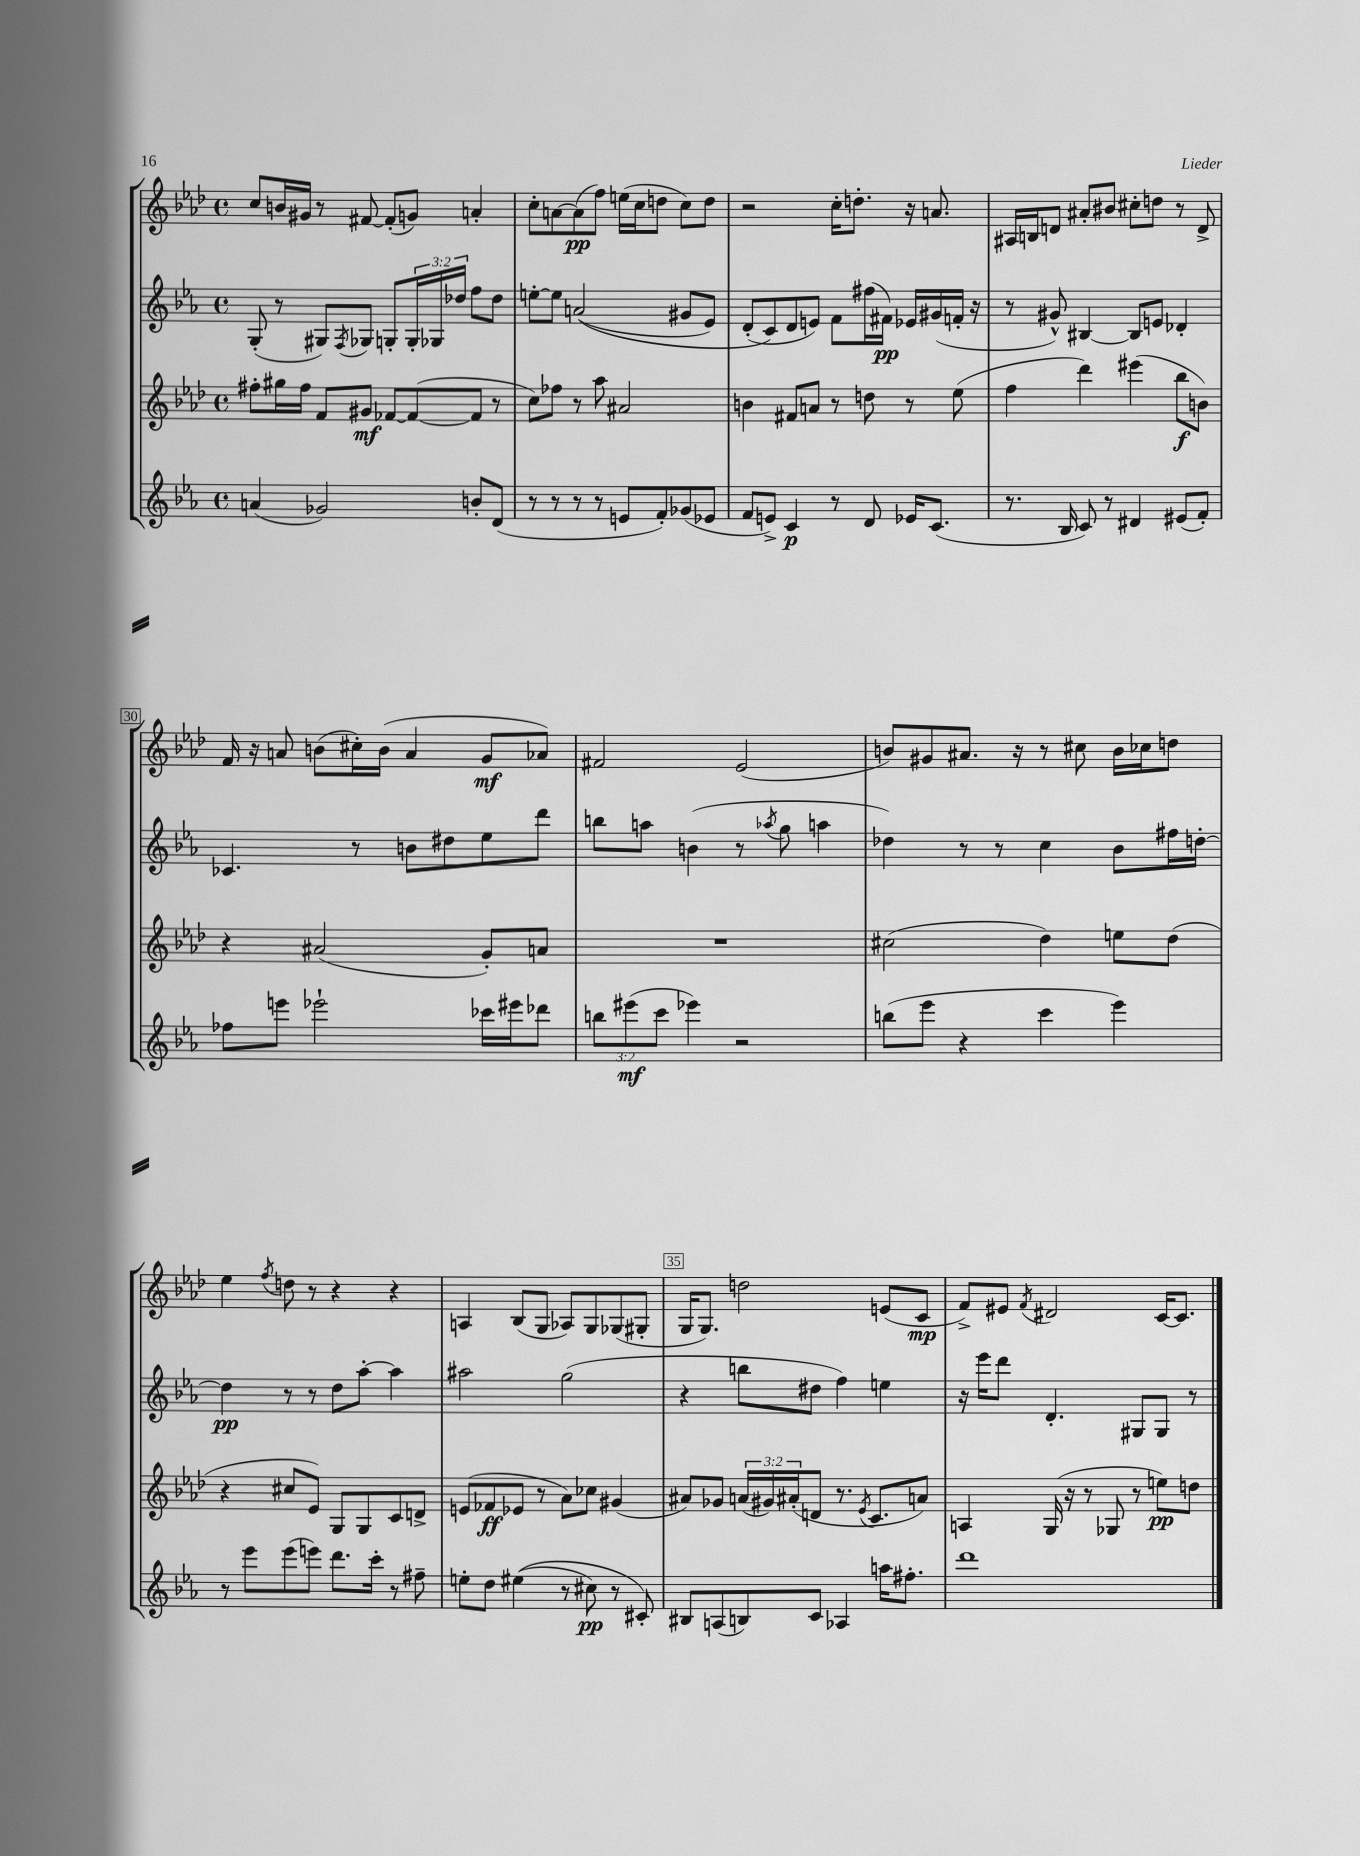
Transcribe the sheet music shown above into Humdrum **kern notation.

**kern	**kern	**kern	**kern
*staff4	*staff3	*staff2	*staff1
*clefG2	*clefG2	*clefG2	*clefG2
*k[b-e-a-]	*k[b-e-a-d-]	*k[b-e-a-]	*k[b-e-a-d-]
*M4/4	*M4/4	*M4/4	*M4/4
*met(c)	*met(c)	*met(c)	*met(c)
(4a	8ff#'	(8G'	8cc
.	16gg#	8r	16b
.	16ff#	.	16g#
2g-)	8f	8G#)	8r
.	.	8qF	.
.	8g#	8G-	[8f#
.	[8f-	8G'	(8f#']
.	(8f-_	24G'	8g)
.	.	24G-	.
.	.	24dd-	.
8b'	8f-]	8ff	4a'
(8d	8r	8dd-	.
=	=	=	=
8r	8cc)	[8ee'	8cc'
8r	8ff-	8ee]	[8a
8r	8r	&((2a	(8a]
8r	8aa-	.	8ff)
8e	2a#	.	(16ee
.	.	.	16cc
8f')	.	.	8dd
(8g-	.	8g#	8cc)
8e-	.	8e-)	8dd
=	=	=	=
8f	4b	(8d'	2r
8e^)	.	8c&)	.
4c	8f#	8d	.
.	8a	8e)	.
8r	8r	8f	16cc'
.	.	.	8.dd'
8d	8dd	(16ff#	.
.	.	16f#)	.
16e-	8r	16e-	16r
(8.c	.	(16g#	8.a
.	(8ee-	16f'	.
.	.	16r	.
=	=	=	=
8.r	4ff	8r	16A#
.	.	.	16B
.	.	8g#^^)	8d
16B-	.	.	.
8c)	4ddd-)	[4B#	8a#'
8r	.	.	8b#
4d#	(4eee#	8B#]	8cc#'
.	.	8e	8dd
(8e#	8bb-	4d-'	8r
8f')	8b)	.	8d^
=	=	=	=
8ff-	4r	4.c-	16f
.	.	.	16r
8eee	.	.	8a
2eee-`	(2a#	.	(8b
.	.	8r	16cc#')
.	.	.	(16b
.	.	8b	4a
.	.	8dd#	.
16ccc-	8g')	8ee-	8g
16eee#	.	.	.
8ddd-	8a	8ddd	8a-)
=	=	=	=
12bb	1r	8bb	2f#
(12eee#	.	.	.
.	.	8aa	.
12ccc	.	.	.
4eee-)	.	(4b	.
2r	.	8r	(2e-
.	.	8qaa-	.
.	.	8gg	.
.	.	4aa	.
=	=	=	=
(8bb	(2cc#	4dd-)	8b)
8eee-	.	.	8g#
4r	.	8r	8.a#
.	.	8r	.
.	.	.	16r
4ccc	4dd-)	4cc	8r
.	.	.	8cc#
4eee-)	8ee	8b-	16b
.	.	.	16cc-
.	(8dd-	16ff#	8dd
.	.	[16dd'	.
=	=	=	=
8r	4r	4dd]	4ee-
8eee-	.	.	.
.	.	.	8qff
(8eee-	8cc#	8r	8dd
8eee)	8e-)	8r	8r
8.ddd	8G	8dd	4r
.	8G	[8aa-'	.
16ccc'	.	.	.
8r	8c	4aa-]	4r
8ff#~	8d^	.	.
=	=	=	=
8ee'	(8e	2aa#	4A
8dd	8f-	.	.
&((4ee#	8e-	.	(8B-
.	8r	.	8G
8r	8a-)	(2gg	8A-)
8cc#)	8cc-	.	8G
8r	(4g#	.	(8G-
8c#'&)	.	.	8G#'
=	=	=	=
8B#	8a#)	4r	16G
.	.	.	8.G)
(8A	8g-	.	.
8B)	(24a	8bb	2dd
.	24g#)	.	.
.	(24a#'	.	.
8c	8d	8dd#	.
4A-	8.r	4ff)	.
.	8qe-	.	.
.	8.c	.	.
16aa	.	4ee	(8e
8.ff#'	.	.	.
.	8a)	.	8c
=	=	=	=
1ddd	4A	16r	8f^)
.	.	16eee-	.
.	.	8ddd	8e#
.	.	.	8qf
.	(16G	4.d'	2d#
.	16r	.	.
.	8r	.	.
.	8G-	.	.
.	8r	8G#	.
.	8ee)	8G#	[16c
.	.	.	8.c]
.	8dd	8r	.
==	==	==	==
*-	*-	*-	*-
